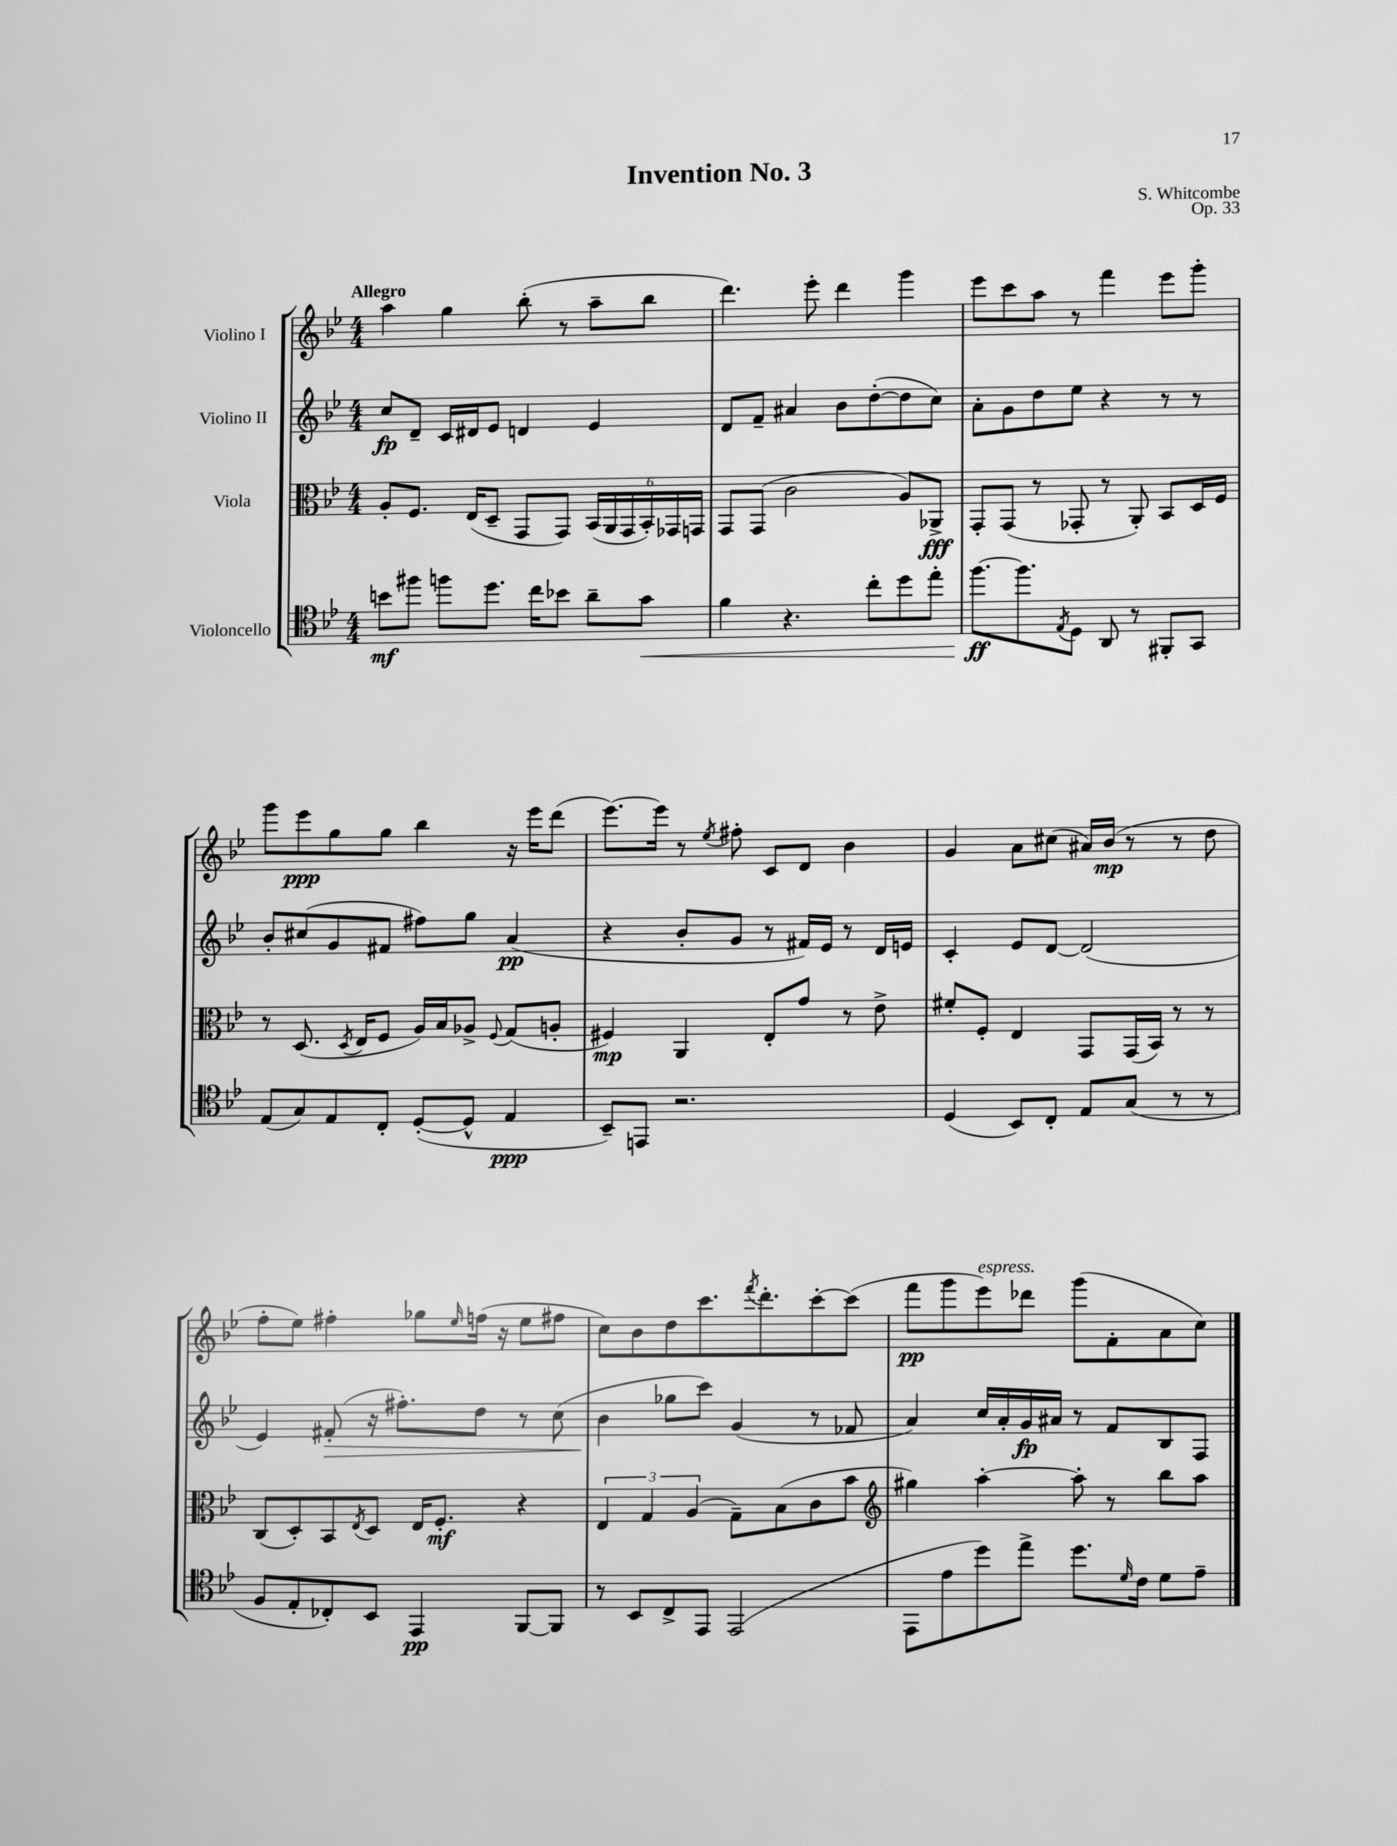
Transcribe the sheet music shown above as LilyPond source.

\header { title = "Invention No. 3" composer = "S. Whitcombe" opus = "Op. 33" }
<<
\new StaffGroup <<
\new Staff = "s0" \with { instrumentName = "Violino I" } {
    \clef treble \key bes \major \numericTimeSignature \time 4/4 \tempo "Allegro"
    a''4 g''4 bes''8-.( r8 a''8-- bes''8 |
    d'''4.) ees'''8-. d'''4 g'''4 |
    ees'''8 c'''8 a''8 r8 f'''4 ees'''8 g'''8-. |
    g'''8 ees'''8\ppp g''8 g''8 bes''4 r16 ees'''16 d'''8( |
    ees'''8.~) ees'''16 r8 \acciaccatura { ees''8 } fis''8-. c'8 d'8 bes'4 |
    g'4 a'8 cis''8( ais'16) bes'16\mp( r8 r8 d''8 |
    f''8-. ees''8) fis''4-. ges''8 \grace { ees''16 } f''16( r16 ees''8 fis''8 |
    c''8) bes'8 d''8 c'''8. \acciaccatura { f'''8 } d'''8.-. c'''8~-. c'''8( |
    f'''8\pp g'''8 ees'''8^\markup { \italic "espress." }) des'''8 g'''8( f'8-. a'8 c''8) \bar "|." |
}
\new Staff = "s1" \with { instrumentName = "Violino II" } {
    \clef treble \key bes \major \numericTimeSignature \time 4/4
    c''8\fp d'8-- c'16 dis'16 ees'8 d'4 ees'4 |
    d'8 f'8-- ais'4 bes'8 d''8~-.( d''8 c''8) |
    a'8-. g'8 d''8 ees''8 r4 r8 r8 |
    bes'8-. cis''8( g'8 fis'8 fis''8) g''8 a'4\pp( |
    r4 bes'8-. g'8 r8 fis'16) ees'16 r8 d'16 e'16 |
    c'4-. ees'8 d'8~ d'2( |
    ees'4) fis'8-.\>( r16 fis''8.-.) d''8 r8 c''8( |
    bes'4\! ges''8 c'''8) g'4( r8 fes'8 |
    a'4) c''16 a'16-. g'16\fp ais'16 r8 f'8 bes8 f8 \bar "|." |
}
\new Staff = "s2" \with { instrumentName = "Viola" } {
    \clef alto \key bes \major \numericTimeSignature \time 4/4
    a8-. f8. ees16( d8-- g,8 g,8) \tuplet 6/4 { bes,16( a,16 g,16 bes,16-.) ges,16 g,16 } |
    g,8 g,8( c'2 a8) aes,8->\fff |
    g,8-. g,8( r8 ges,8-. r8 a,8-.) bes,8 d16 f16 |
    r8 d8.( \acciaccatura { d8 } ees16 f8 a16) bes16 aes8-> \appoggiatura { f8 } g8( a8-. |
    fis4\mp) a,4 ees8-. g'8 r8 ees'8-> |
    fis'8-. f8-. ees4 g,8 g,16( bes,16) r8 r8 |
    c8( d8-.) bes,8 \acciaccatura { ees8 } d8 ees16 f8.-.\mf r4 |
    \tuplet 3/2 { ees4 g4 a4( } g8--) bes8( c'8 bes'8 |
    \clef treble gis''4) a''4~-. a''8-. r8 bes''8 a''8 \bar "|." |
}
\new Staff = "s3" \with { instrumentName = "Violoncello" } {
    \clef tenor \key bes \major \numericTimeSignature \time 4/4
    b'8\mf fis''8 f''8 d''8. c''16 bes'8 a'8-- g'8\< |
    f'4 r4. c''8-. d''8 ees''8-. |
    f''8.~\ff\! f''8. \acciaccatura { ees8 } d8 a,8 r8 fis,8-. g,8 |
    ees8( g8) ees8 c8-. d8~-.( d8-^ ees4\ppp |
    bes,8--) e,8 r2. |
    d4( bes,8) c8-. ees8 g8( r8 r8 |
    f8 ees8-. ces8-.) bes,8 ees,4\pp f,8~ f,8 |
    r8 bes,8 c8-> ees,8 ees,2( |
    ees,8 ees'8 d''8) ees''8-> d''8. \grace { d'16 } c'16 d'8 ees'8-- \bar "|." |
}
>>
>>
\layout { \context { \Score \remove "Bar_number_engraver" } }
